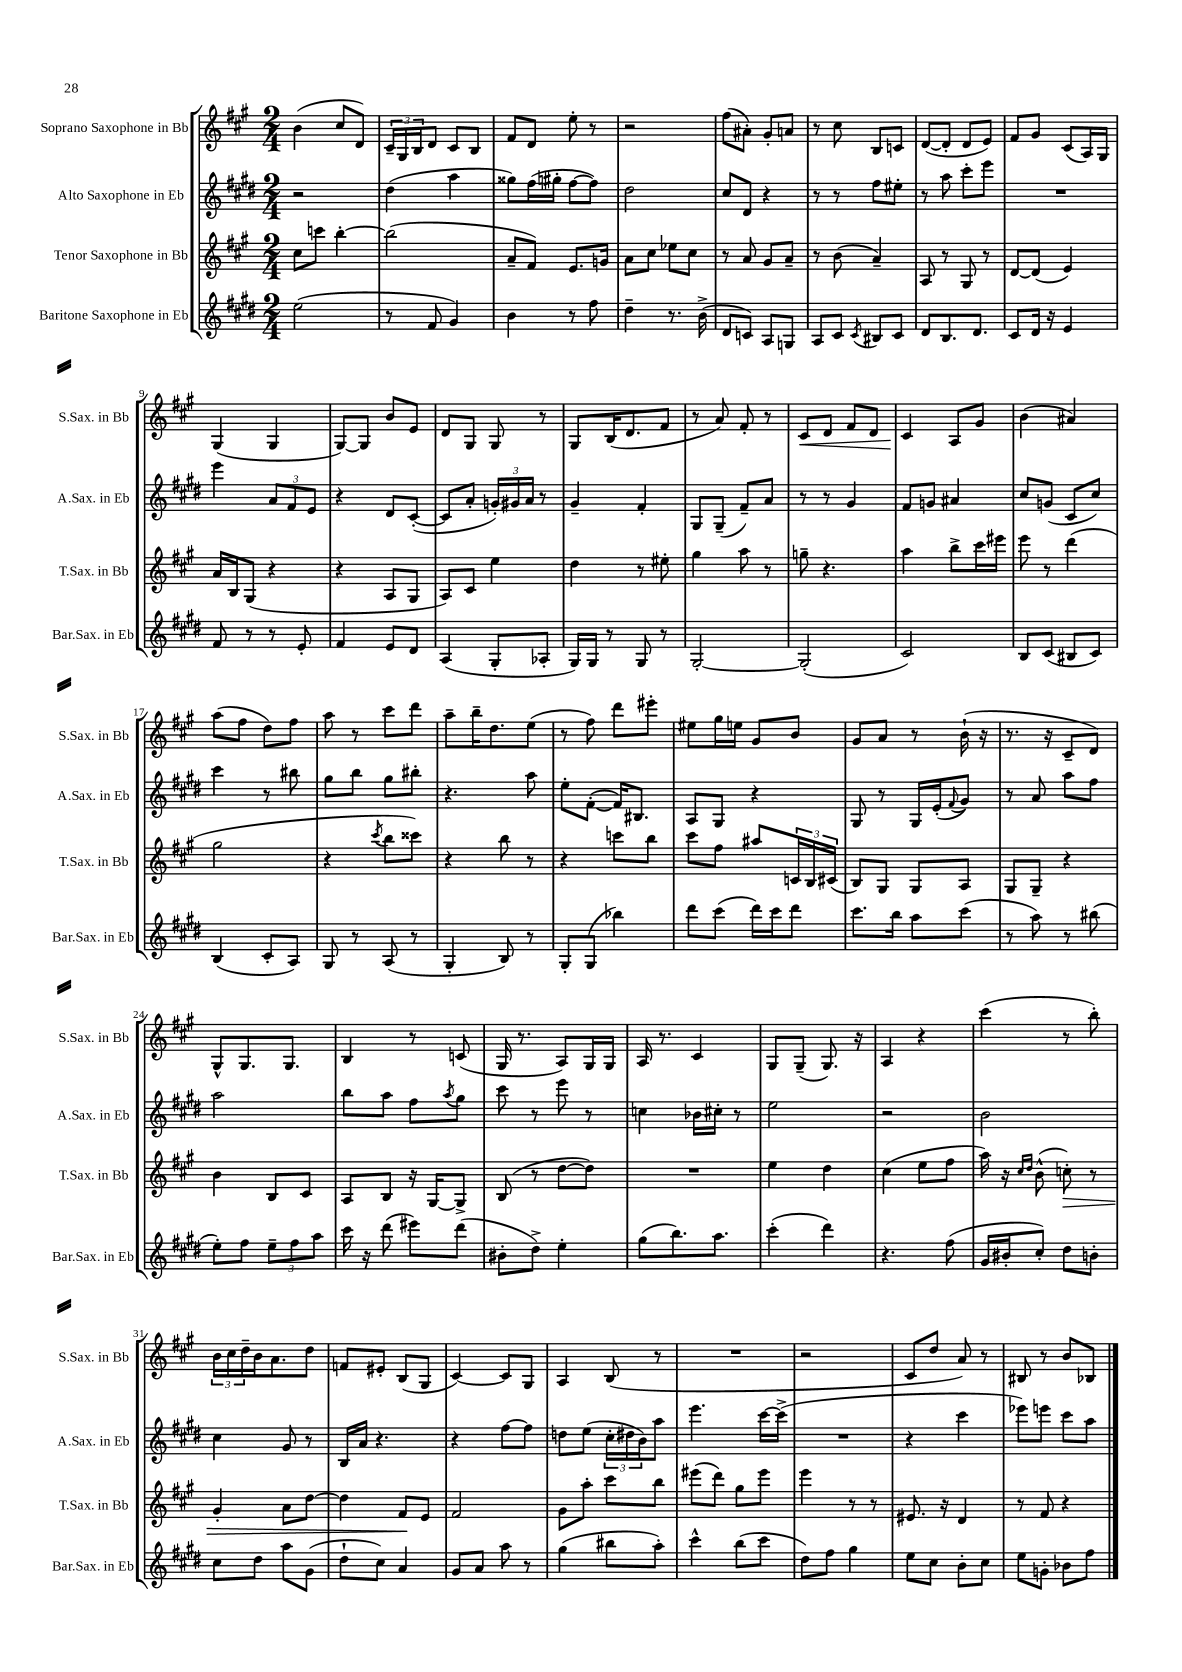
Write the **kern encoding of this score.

**kern	**kern	**dynam	**kern	**kern	**dynam
*part4	*part3	*part3	*part2	*part1	*part1
*staff4	*staff3	*staff3	*staff2	*staff1	*staff1
*I"Baritone Saxophone in Eb	*I"Tenor Saxophone in Bb	*	*I"Alto Saxophone in Eb	*I"Soprano Saxophone in Bb	*
*I'Bar.Sax. in Eb	*I'T.Sax. in Bb	*	*I'A.Sax. in Eb	*I'S.Sax. in Bb	*
*clefG2	*clefG2	*	*clefG2	*clefG2	*
*k[f#c#g#d#]	*k[f#c#g#]	*	*k[f#c#g#d#]	*k[f#c#g#]	*
*M2/4	*M2/4	*	*M2/4	*M2/4	*
=1	=1	=1	=1	=1	=1
(2ee\	8cc#\L	.	2r	(4b\	.
.	8cccn\J	.	.	.	.
.	[4bb'\	.	.	8cc#/L	.
.	.	.	.	8d/J)	.
=2	=2	=2	=2	=2	=2
8r	(2bb\]	.	(4dd#\	24c#~/LL	.
.	.	.	.	24G#/	.
.	.	.	.	24B/J	.
8f#/	.	.	.	8d/J	.
4g#/)	.	.	4aa\	8c#/L	.
.	.	.	.	8B/J	.
=3	=3	=3	=3	=3	=3
4b\	8a~/L	.	8gg##X\L)	8f#/L	.
.	8f#/J)	.	(16ff#\L	8d/J	.
.	.	.	16gg#X'\JJ	.	.
8r	8.e/L	.	[8ff#\L	8ee'\	.
8ff#\	.	.	8ff#\J])	8r	.
.	16gn/Jk	.	.	.	.
=4	=4	=4	=4	=4	=4
4dd#~\	8a\L	.	2dd#\	2r	.
.	8cc#\J	.	.	.	.
8.r	8ee-X\L	.	.	.	.
.	8cc#\J	.	.	.	.
(16b^\	.	.	.	.	.
=5	=5	=5	=5	=5	=5
8d#/L	8r	.	8cc#/L	(8ff#\L	.
8cn/J)	8a/	.	8d#/J	8a#X'\J)	.
8A/L	8g#/L	.	4r	8g#'/L	.
8Gn/J	8a~/J	.	.	8an/J	.
=6	=6	=6	=6	=6	=6
8A/L	8r	.	8r	8r	.
8c#/J	(8b\	.	8r	8cc#\	.
8qc#/	.	.	.	.	.
8B#X/L	4a~/)	.	8ff#\L	8B/L	.
8c#/J	.	.	8ee#X'\J	8cn/J	.
=7	=7	=7	=7	=7	=7
8d#/L	8A/	.	8r	([8d/L	.
8.B/	8r	.	8aa\	8d'/J]	.
.	8G#/	.	8ccc#'\L	8d/L	.
8.d#/J	.	.	.	.	.
.	8r	.	8eee\J	8e/J)	.
=8	=8	=8	=8	=8	=8
8c#/L	[8d/L	.	2r	8f#/L	.
16d#/Jk	(8d/J]	.	.	8g#/J	.
16r	.	.	.	.	.
4e/	4e/)	.	.	(8c#/L	.
.	.	.	.	16A/L)	.
.	.	.	.	16G#/JJ	.
!!LO:LB:g=z
=9	=9	=9	=9	=9	=9
8f#/	16a/LL	.	4eee\	(4G#/	.
.	16B/J	.	.	.	.
8r	(8G#/J	.	.	.	.
8r	4r	.	12a/L	4G#/	.
.	.	.	12f#/	.	.
8e'/	.	.	.	.	.
.	.	.	12e/J	.	.
=10	=10	=10	=10	=10	=10
4f#/	4r	.	4r	[8G#/L)	.
.	.	.	.	8G#/J]	.
8e/L	8A/L	.	8d#/L	8b/L	.
8d#/J	8G#/J	.	([8c#'/J	8e/J	.
=11	=11	=11	=11	=11	=11
(4A/	8A/L)	.	8c#/L]	8d/L	.
.	8c#/J	.	8a'/J	8G#/J	.
8G#'/L	4ee\	.	24gn'/LL)	8G#/	.
.	.	.	24g#X/	.	.
.	.	.	24a/JJ	.	.
8A-X'/J	.	.	8r	8r	.
=12	=12	=12	=12	=12	=12
16G#/LL)	4dd\	.	4g#~/	8G#/L	.
16G#/JJ	.	.	.	.	.
8r	.	.	.	(16B/K	.
.	.	.	.	8.d/	.
8G#/	8r	.	4f#'/	.	.
8r	8ee#X'\	.	.	8f#/J	.
=13	=13	=13	=13	=13	=13
[2G#'/	4gg#\	.	8G#/L	8r	.
.	.	.	(8G#~/J	8a/)	.
.	8aa\	.	8f#~/L)	8f#'/	.
.	8r	.	8a/J	8r	.
=14	=14	=14	=14	=14	=14
!	!	!	!	!	!LO:HP:b
(2G#'/]	8ggn~\	.	8r	8c#/L	<
.	4.r	.	8r	8d/J	.
.	.	.	4g#/	8f#/L	.
.	.	.	.	8d/J	.
=15	=15	=15	=15	=15	=15
2c#/)	4aa\	.	8f#/L	4c#/	.
.	.	.	8gn/J	.	.
.	8bb^\L	.	4a#X/	8A/L	[
.	16ccc#\L	.	.	8g#/J	.
.	16eee#X\JJ	.	.	.	.
=16	=16	=16	=16	=16	=16
8B/L	8eee\	.	8cc#/L	(4b\	.
(8c#/J	8r	.	(8gn/J	.	.
8B#X/L	(4ddd\	.	8c#/L	4a#X/)	.
8c#/J)	.	.	8cc#/J)	.	.
!!LO:LB:g=z
=17	=17	=17	=17	=17	=17
(4B/	2gg#\	.	4ccc#\	(8aa\L	.
.	.	.	.	8ff#\J	.
8c#'/L	.	.	8r	8dd\L)	.
8A/J)	.	.	8bb#X\	8ff#\J	.
=18	=18	=18	=18	=18	=18
8G#/	4r	.	8gg#\L	8aa\	.
8r	.	.	8bb\J	8r	.
.	8qccc#/	.	.	.	.
(8A/	8bb\L	.	8gg#\L	8ccc#\L	.
8r	8ccc##X\J)	.	8bb#X'\J	8ddd\J	.
=19	=19	=19	=19	=19	=19
4G#'/	4r	.	4.r	8aa~\L	.
.	.	.	.	16bb~\K	.
.	.	.	.	8.dd\	.
8B/)	8bb\	.	.	.	.
8r	8r	.	8aa\	(8ee\J	.
=20	=20	=20	=20	=20	=20
8G#'/L	4r	.	8ee'\L	8r	.
(8G#/J	.	.	([8f#'\J	8ff#\)	.
4bb-X\)	8cccn\L	.	16f#/KL])	8ddd\L	.
.	.	.	8.B#X/J	.	.
.	8bb\J	.	.	8eee#X'\J	.
=21	=21	=21	=21	=21	=21
8ddd#\L	8ccc#\L	.	8A/L	8ee#X\L	.
(8ccc#\J	8ff#\J	.	8G#/J	16gg#\L	.
.	.	.	.	16een\JJ	.
16ddd#\LL)	8aa#X/L	.	4r	8g#/L	.
16ccc#\J	.	.	.	.	.
8ddd#\J	24cn/L	.	.	8b/J	.
.	24B/	.	.	.	.
.	(24c#X/JJ	.	.	.	.
=22	=22	=22	=22	=22	=22
8.ccc#\L	8B/L)	.	8G#/	8g#/L	.
.	8G#/J	.	8r	8a/J	.
16bb\Jk	.	.	.	.	.
8aa\L	8G#/L	.	16G#/LL	8r	.
.	.	.	(16e'/J	.	.
.	.	.	8qqf#/	.	.
(8ccc#\J	8A/J	.	8g#/J)	(16b`\	.
.	.	.	.	16r	.
=23	=23	=23	=23	=23	=23
8r	8G#/L	.	8r	8.r	.
8aa\)	8G#~/J	.	8a/	.	.
.	.	.	.	16r	.
8r	4r	.	8aa\L	8c#~/L	.
(8bb#X\	.	.	8ff#\J	8d/J)	.
!!LO:LB:g=z
=24	=24	=24	=24	=24	=24
8ee'\L)	4b\	.	2aa\	8G#^^/L	.
8ff#\J	.	.	.	8.G#/	.
12ee~\L	8B/L	.	.	.	.
.	.	.	.	8.G#/J	.
12ff#\	.	.	.	.	.
.	8c#/J	.	.	.	.
12aa\J	.	.	.	.	.
=25	=25	=25	=25	=25	=25
16ccc#\	8A/L	.	8bb\L	4B/	.
16r	.	.	.	.	.
(8ddd#\	8B/J	.	8aa\J	.	.
8eee#X\L)	16r	.	8ff#\L	8r	.
.	[16G#/KL	.	.	.	.
.	.	.	8qaa/	.	.
(8ddd#\J	8G#^/J]	.	8gg#\J	(8cn/	.
=26	=26	=26	=26	=26	=26
8b#X'\L	(8B/	.	8ccc#\	16G#/	.
.	.	.	.	8.r	.
8dd#^\J)	8r	.	8r	.	.
4ee'\	[8dd\L	.	8eee\	8A/L)	.
.	8dd\J])	.	8r	16G#/L	.
.	.	.	.	16G#/JJ	.
=27	=27	=27	=27	=27	=27
(8gg#\L	2r	.	4ccn\	16A/	.
.	.	.	.	8.r	.
8.bb\)	.	.	.	.	.
.	.	.	16b-X\LL	4c#/	.
8.aa\J	.	.	16cc#X'\JJ	.	.
.	.	.	8r	.	.
=28	=28	=28	=28	=28	=28
(4ccc#'\	4ee\	.	2ee\	8G#/L	.
.	.	.	.	(8G#~/J	.
4ddd#\)	4dd\	.	.	8.G#/)	.
.	.	.	.	16r	.
=29	=29	=29	=29	=29	=29
4.r	(4cc#\	.	2r	4A/	.
.	8ee\L	.	.	4r	.
(8ff#\	8ff#\J	.	.	.	.
=30	=30	=30	=30	=30	=30
16g#/LL	16aa\)	.	2b\	(4ccc#\	.
16b#X'/J	16r	.	.	.	.
.	16qqcc#/LL	.	.	.	.
.	16qqdd/JJ	.	.	.	.
8cc#'/J)	(8b^^\	.	.	.	.
!	!	!LO:HP:b	!	!	!
8dd#\L	8ccn'\)	>	.	8r	.
8bn'\J	8r	.	.	8bb'\)	.
!!LO:LB:g=z
=31	=31	=31	=31	=31	=31
8cc#\L	4g#'/	.	4cc#\	24b\LL	.
.	.	.	.	24cc#\	.
.	.	.	.	24dd~\	.
8dd#\J	.	.	.	16b\J	.
.	.	.	.	8.a\	.
8aa\L	8a\L	.	8g#/	.	.
(8g#\J	[8dd\J	.	8r	8dd\J	.
=32	=32	=32	=32	=32	=32
8dd#`\L	4dd\]	.	16B/LL	8fn/L	.
.	.	.	16a/JJ	.	.
8cc#\J)	.	.	4.r	8e#X'/J	.
4a/	8f#/L	.	.	(8B/L	.
.	8e/J	]	.	8G#/J	.
=33	=33	=33	=33	=33	=33
8g#/L	2f#/	.	4r	[4c#/)	.
8a/J	.	.	.	.	.
8aa\	.	.	[8ff#\L	8c#/L]	.
8r	.	.	8ff#\J]	8G#/J	.
=34	=34	=34	=34	=34	=34
(4gg#\	8g#\L	.	8ddn\L	4A/	.
.	8aa'\J	.	(8ee\J	.	.
8bb#X\L	8ccc#\L	.	24cc#'\LL	(8B/	.
.	.	.	24dd#X\	.	.
.	.	.	24b\J)	.	.
8aa'\J)	8bb\J	.	8aa\J	8r	.
=35	=35	=35	=35	=35	=35
4ccc#^^\	(8eee#X\L	.	4.eee\	2r	.
.	8ddd\J)	.	.	.	.
(8bb\L	8gg#\L	.	.	.	.
8ccc#\J	8eee#\J	.	[16ccc#\LL	.	.
.	.	.	(16ccc#^\JJ]	.	.
=36	=36	=36	=36	=36	=36
8dd#\L)	4eee\	.	2r	2r	.
8ff#\J	.	.	.	.	.
4gg#\	8r	.	.	.	.
.	8r	.	.	.	.
=37	=37	=37	=37	=37	=37
8ee\L	8.e#X/	.	4r	8c#/L	.
8cc#\J	.	.	.	8dd/J	.
.	16r	.	.	.	.
8b'\L	4d/	.	4ccc#\	8a/)	.
8cc#\J	.	.	.	8r	.
=38	=38	=38	=38	=38	=38
8ee\L	8r	.	8eee-X\L)	8B#X/	.
8gn'\J	8f#/	.	8eeen\J	8r	.
8b-X\L	4r	.	8ccc#\L	8b/L	.
8ff#\J	.	.	8aa\J	8B-X/J	.
==	==	==	==	==	==
*-	*-	*-	*-	*-	*-
